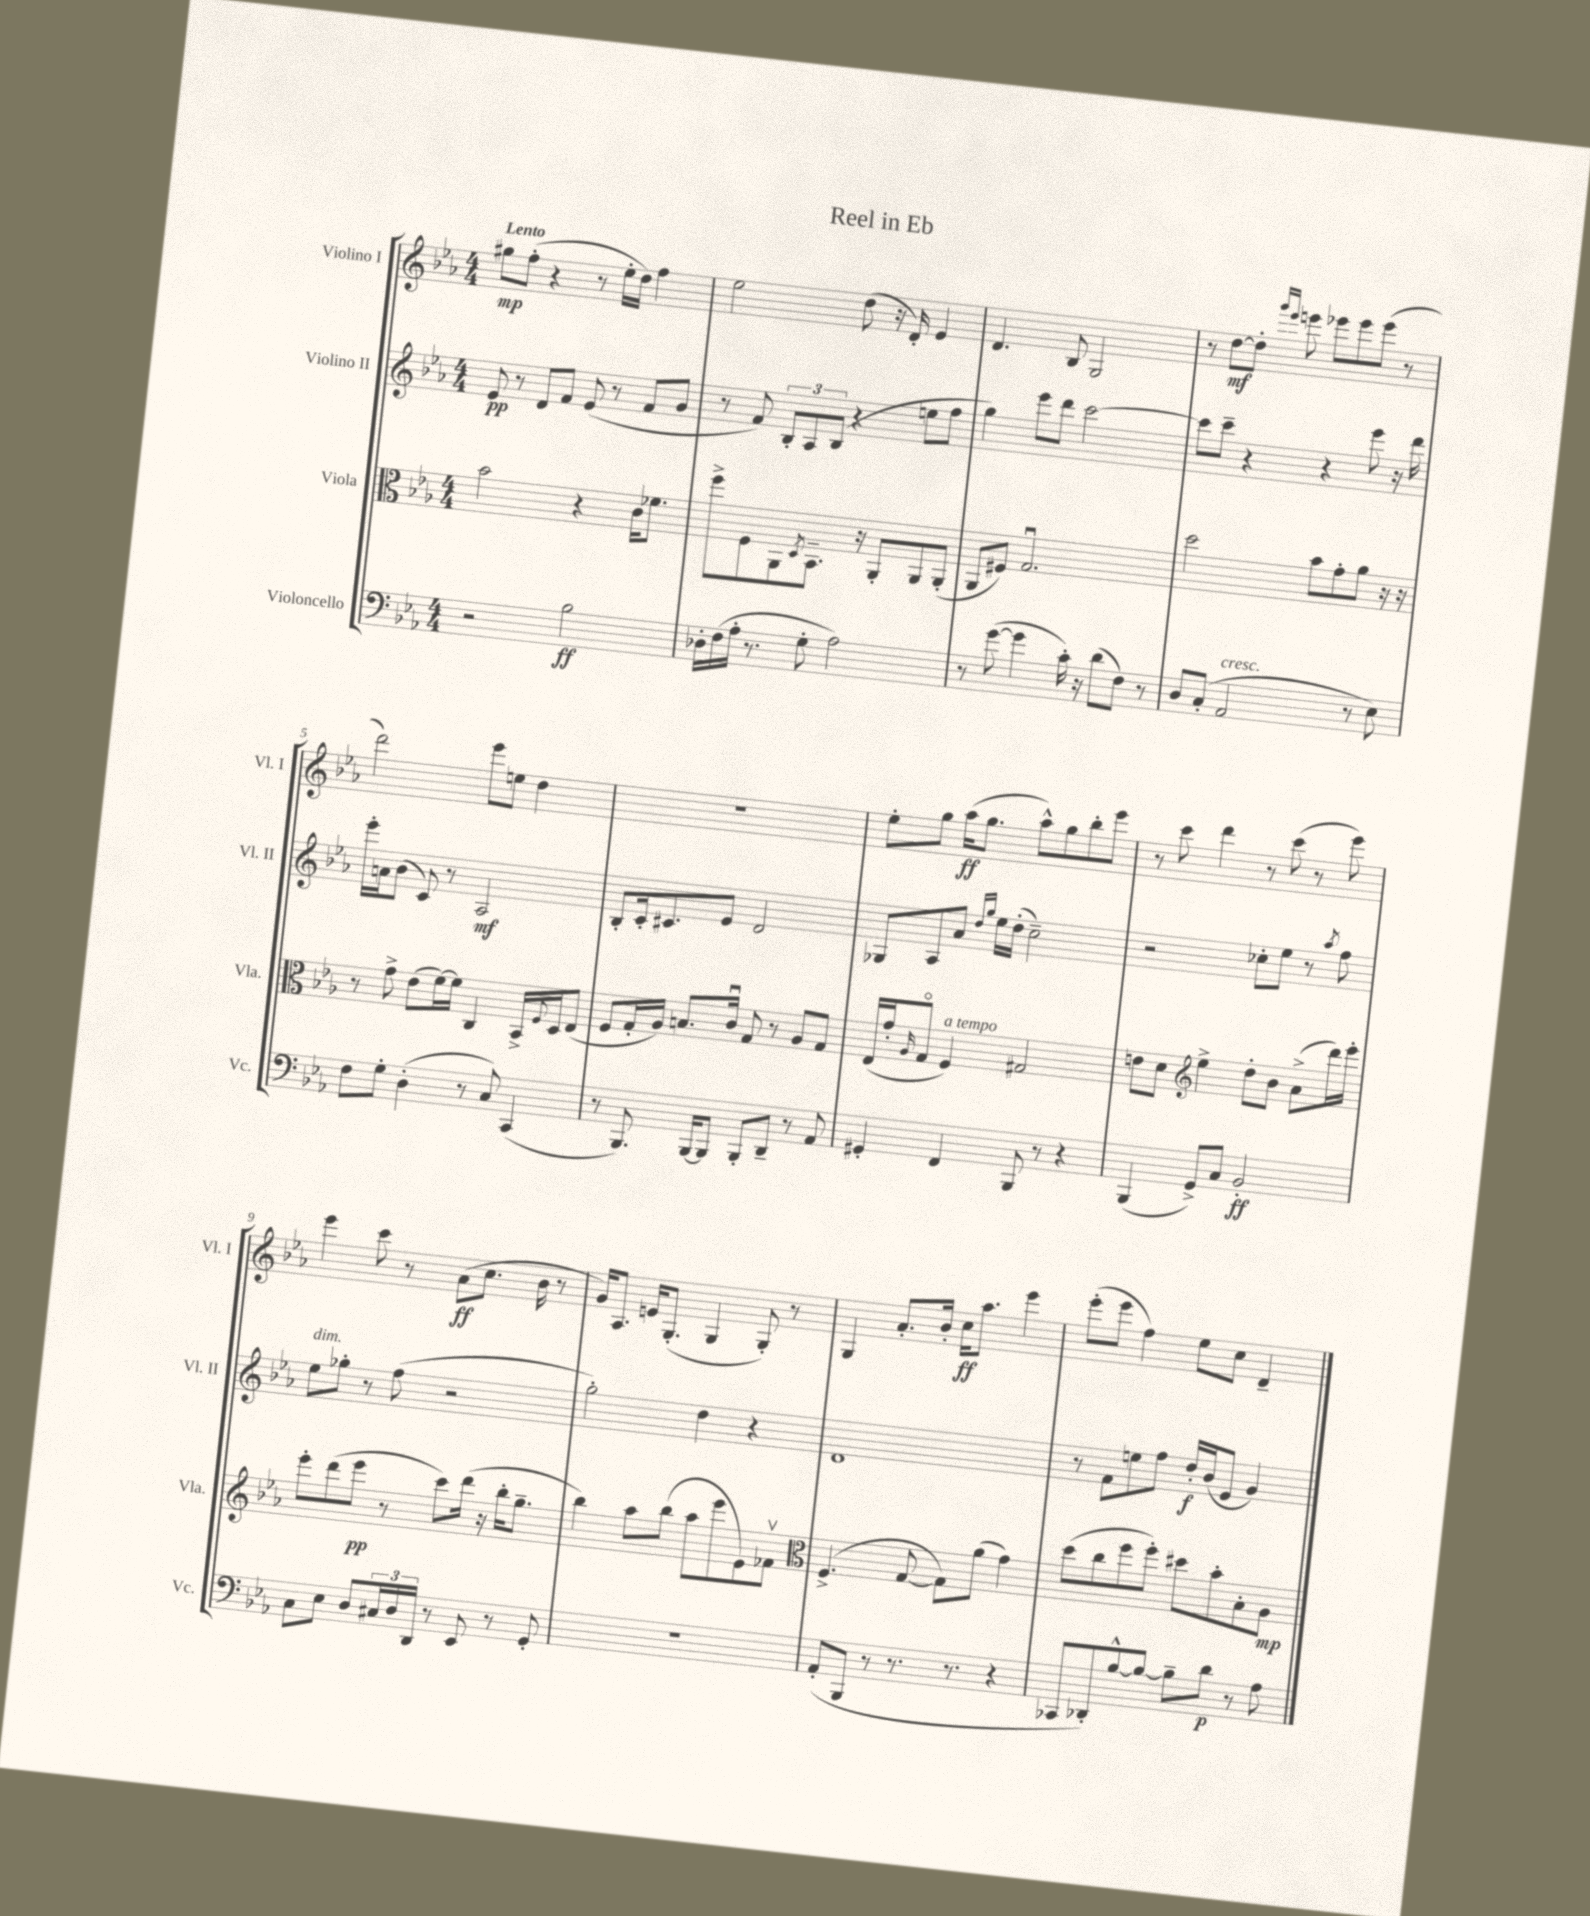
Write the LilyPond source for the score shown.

\header { title = "Reel in Eb" }
<<
\new StaffGroup <<
\new Staff = "s0" \with { instrumentName = "Violino I" shortInstrumentName = "Vl. I" } {
    \clef treble \key ees \major \numericTimeSignature \time 4/4 \tempo "Lento"
    gis''8\mp f''8-.( r4 r8 ees''16-. d''16) f''4 |
    ees''2 d''8( r16 d'16-.) ees'4 |
    d'4. bes8 g2 |
    r8 d''8~\mf d''8-. \grace { g'''16 ees'''16 } e'''8 ees'''8 ees'''8 ees'''8( r8 |
    d'''2) ees'''8 e''8 d''4 |
    R1 |
    ees''8-. g''8 aes''16\ff( g''8. aes''8-^) g''8 bes''8-. ees'''8 |
    r8 c'''8 d'''4 r8 c'''8( r8 ees'''8) |
    ees'''4 c'''8 r8 aes'8\ff( c''8. bes'16 r8 |
    g'16) aes8. e'16 g8.-.( g4 g8-.) r8 |
    g4 aes'8.-. bes'16-. c''16\ff aes''8. ees'''4 |
    ees'''8-.( ees'''8 f''4) ees''8 c''8 d'4-- \bar "|." |
}
\new Staff = "s1" \with { instrumentName = "Violino II" shortInstrumentName = "Vl. II" } {
    \clef treble \key ees \major \numericTimeSignature \time 4/4
    ees'8\pp r8 d'8 f'8 ees'8( r8 f'8 g'8 |
    r8 f'8) \tuplet 3/2 { bes8-. aes8 bes8( } r4 e''8 f''8 |
    g''4) ees'''8 d'''8 c'''2~ |
    c'''8 c'''8-- r4 r4 ees'''8 r16 d'''16 |
    ees'''16-. a'16 bes'8( c'8) r8 aes2\mf |
    bes8-. c'16-. cis'8. ees'8 d'2 |
    ges8 aes8 aes'8 \grace { d''16 g''16 } ees''16 d''16-.( c''2--) |
    r2 ces''8-. ees''8 r8 \acciaccatura { aes''8 } f''8 |
    ees''8^\markup { \italic "dim." } ges''8-. r8 f''8( r2 |
    g''2-.) d''4 r4 |
    d'1 |
    r8 f'8 e''8 f''8 d''16-.\f bes'16( ees'8 g'4) \bar "|." |
}
\new Staff = "s2" \with { instrumentName = "Viola" shortInstrumentName = "Vla." } {
    \clef alto \key ees \major \numericTimeSignature \time 4/4
    bes'2 r4 c'16 fes'8. |
    f''8-> f8 aes,8 \acciaccatura { d8 } bes,8.-- r16 aes,8-. aes,8 aes,8-.( |
    aes,8 fis8) g2.\downbow |
    d''2 bes'8 g'8-. aes'8 r16 r16 |
    r8 g'8-> ees'8( f'16~) f'16 c4 bes,16-> \appoggiatura { f8 } d16 ees8( |
    f8 g16-. aes16) b8. c'16\downbow g8 r8 aes8 g8 |
    ees16( g'16-. \grace { aes16 } g8\flageolet f4^\markup { \italic "a tempo" }) gis2 |
    e'8 d'8 \clef treble ees''4-> d''8-. bes'8 aes'8->( d'''16) ees'''16-. |
    ees'''8-. d'''8( ees'''8\pp r8 c'''8) d'''16( r16 bes''16-. g''8.-- |
    bes''4) aes''8 bes''8( aes''8 ees'''8 ees'8) fes'8\upbow |
    \clef alto f4.->( g8~ g8) aes'8( g'4) |
    d''8( c''8 f''8 f''8-.) dis''8 bes'8-. bes8-. aes8\mp \bar "|." |
}
\new Staff = "s3" \with { instrumentName = "Violoncello" shortInstrumentName = "Vc." } {
    \clef bass \key ees \major \numericTimeSignature \time 4/4
    r2 bes2\ff |
    des16-. f16( aes16-. r8. g8-. aes2) |
    r8 g'8~( g'4 c'16-.) r16 d'8( f8) r8 |
    d8 c8-.( aes,2^\markup { \italic "cresc." } r8 ees8) |
    f8 g8-. d4-.( r8 c8) c,4( |
    r8 bes,,8.) bes,,16~ bes,,8 bes,,8-. d,8-- r8 aes,8 |
    gis,4-. f,4 bes,,8 r8 r4 |
    bes,,4( g,8->) c8 bes,2-.\ff |
    c8 ees8 d8 \tuplet 3/2 { cis16 d16 d,16 } r8 ees,8 r8 g,8-. |
    r1 |
    aes,8-.( bes,,8 r8 r8. r8. r4 |
    ces,8 des,8-.) bes8~-^ bes8~ bes8-- d'8\p r8 aes8 \bar "|." |
}
>>
>>
